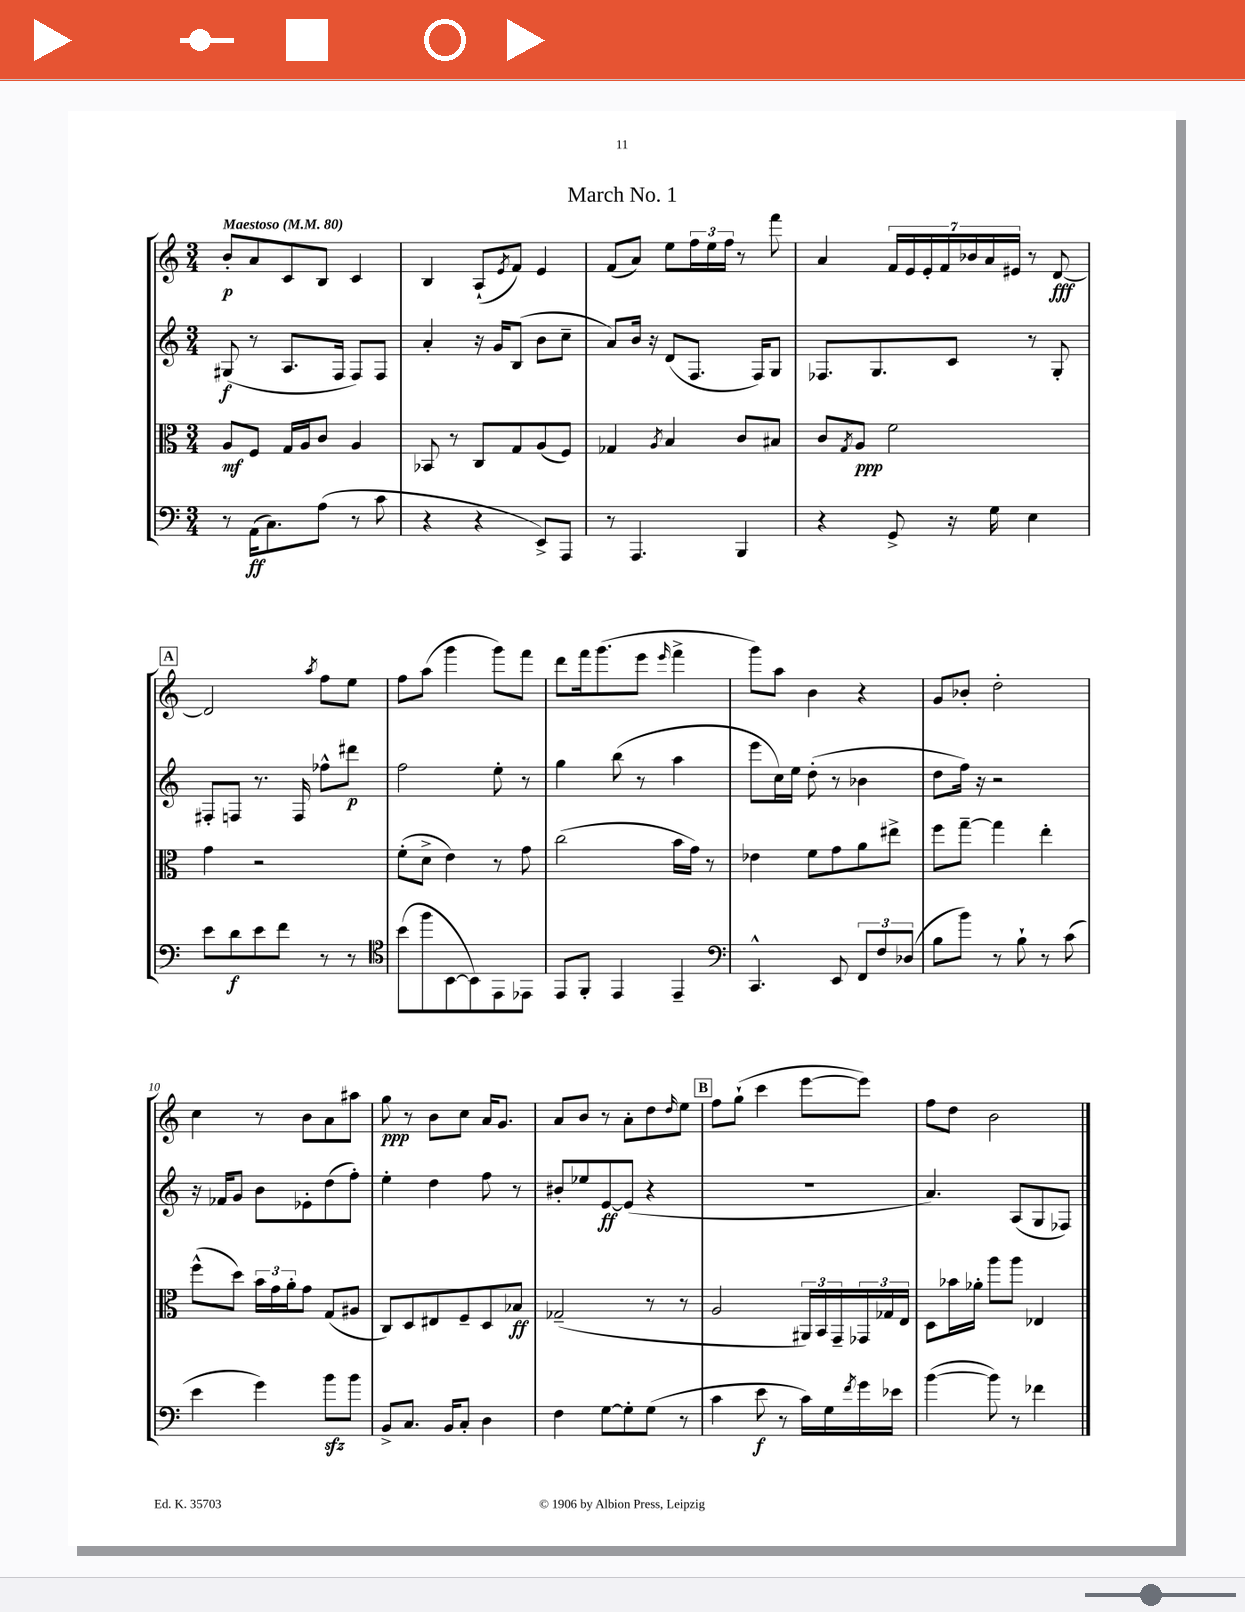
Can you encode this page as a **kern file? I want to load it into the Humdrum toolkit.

**kern	**kern	**kern	**kern
*staff4	*staff3	*staff2	*staff1
*clefF4	*clefC3	*clefG2	*clefG2
*k[]	*k[]	*k[]	*k[]
*M3/4	*M3/4	*M3/4	*M3/4
*MM80	*MM80	*MM80	*MM80
8r	8A/L	(8G#/	8b'/L
(16AA\LK	8F/J	8r	8a/
8.C\)	.	.	.
.	16G/LL	8.A/L	8c/
.	16A/J	.	.
(8A\J	8c/J	.	8B/J
.	.	16F/Jk	.
8r	4A/	8F/L)	4c/
8c\	.	8F/J	.
=	=	=	=
4r	8BB-/	4a'/	4B/
.	8r	.	.
4r	8C/L	16r	(8A`/L
.	.	16g/LK	.
.	.	.	8qe/
.	8G/	(8B/J	8f/J)
8EE^/L)	(8A/	8b\L	4e/
8AAA/J	8F/J)	8cc~\J	.
=	=	=	=
8r	4G-/	8a/L)	(8f/L
4.AAA/	.	16b/Jk	8a/J)
.	.	16r	.
.	8qA/	.	.
.	4B/	(8d/L	8ee\L
.	.	8.F/J	24ff\L
.	.	.	24ee\
.	.	.	24ff\JJ
4BBB/	8c/L	.	8r
.	.	16F/LK)	.
.	8B#/J	8G/J	8fff\
=	=	=	=
4r	8c/L	8.F-/L	4a/
.	8qG/	.	.
.	8A/J	.	.
.	.	8.G/	.
8GG^/	2f\	.	28f/LL
.	.	.	28e/
.	.	.	28e'/
.	.	.	28f/
16r	.	8c/J	.
.	.	.	28b-/
.	.	.	28a/
16G\	.	.	.
.	.	.	28e#/JJ
4E\	.	8r	8r
.	.	8G'/	[8d/
=	=	=	=
8e\L	4g\	8F#'/L	2d/]
8d\	.	8F/J	.
8e\	2r	8.r	.
8f\J	.	.	.
.	.	16F/	.
.	.	.	8qaa/
8r	.	8ff-^^\L	8ff\L
8r	.	8ddd#\J	8ee\J
=	=	=	=
*clefC4	*	*	*
(8b\L	(8f'\L	2ff\	8ff\L
8ff\	8d^\J	.	(8aa\J
[8BB\	4e\)	.	4ggg\
8BB\])	.	.	.
8EE\	8r	8ee'\	8ggg\L)
8EE-\J	8g\	8r	8fff\J
=	=	=	=
8EE/L	(2cc\	4gg\	8ddd\L
8FF'/J	.	.	16fff\k
.	.	.	(8.ggg\
4EE/	.	(8bb\	.
.	.	8r	8eee\J
.	.	.	16qqeee/
4EE~/	16b\LL	4aa\	4fff^\
.	16g\JJ)	.	.
.	8r	.	.
=	=	=	=
*clefF4	*	*	*
4.CC^^/	4e-\	8eee\L	8ggg\L)
.	.	16cc\L)	8aa\J
.	.	16ee\JJ	.
.	8f\L	(8dd'\	4b\
8EE/	8g\	8r	.
12FF/L	8a\	4b-\	4r
12F/	.	.	.
.	8ee#^\J	.	.
(12D-/J	.	.	.
=	=	=	=
8B\L	8ff\L	8dd\L	8g/L
8b\J)	[8gg~\J	16ff\Jk)	8b-'/J
.	.	16r	.
8r	4gg\]	2r	2dd'\
8B`\	.	.	.
8r	4ee'\	.	.
(8c\	.	.	.
=	=	=	=
4e\	(8ff^^\L	16r	4cc\
.	.	16f-/LK	.
.	8dd\J)	8g/J	.
4g\)	24b\LL	8b\L	8r
.	24g\	.	.
.	24a'\J	.	.
.	8g\J	8e-'\	8b\L
8b\L	(8G/L	(8dd\	8a\
8b\J	8A#/J	8ff'\J)	8aa#\J
=	=	=	=
8BB^/L	8C/L)	4ee'\	8gg\
8.C/J	8D/	.	8r
.	8E#/	4dd\	8b\L
16BB/LK	.	.	.
8C'/J	8F~/	.	8cc\J
4D\	8D/	8ff\	16a/LK
.	.	.	8.g/J
.	8B-/J	8r	.
=	=	=	=
4F\	(2G-~/	8b#'/L	8a/L
.	.	8ee-/	8b/J
[8G\L	.	[8e/	8r
8G'\]	.	(8e/]J	8a'\L
(8G\J	8r	4r	8dd\
.	.	.	16qqdd/
8r	8r	.	8ee\J
=	=	=	=
4c\	2A/	2.r	8ff\L
.	.	.	(8gg`\J
8e\	.	.	4ccc\
8r	.	.	.
16c\LL)	24AA#/LL)	.	[8eee\L
.	24BB/	.	.
16G\	.	.	.
.	24GG~/	.	.
8qf/	.	.	.
16g\	24GG-/	.	8eee\]J)
.	24G-/	.	.
16e-\JJ	.	.	.
.	24E/JJ	.	.
=	=	=	=
([4b\	8D\L	4.a/)	8ff\L
.	16b-\L	.	8dd\J
.	16a-'\JJ	.	.
8b\])	8aa\L	.	2b\
8r	8aa\J	(8A/L	.
4f-\	4E-/	8G/	.
.	.	8F-/J)	.
==	==	==	==
*-	*-	*-	*-
